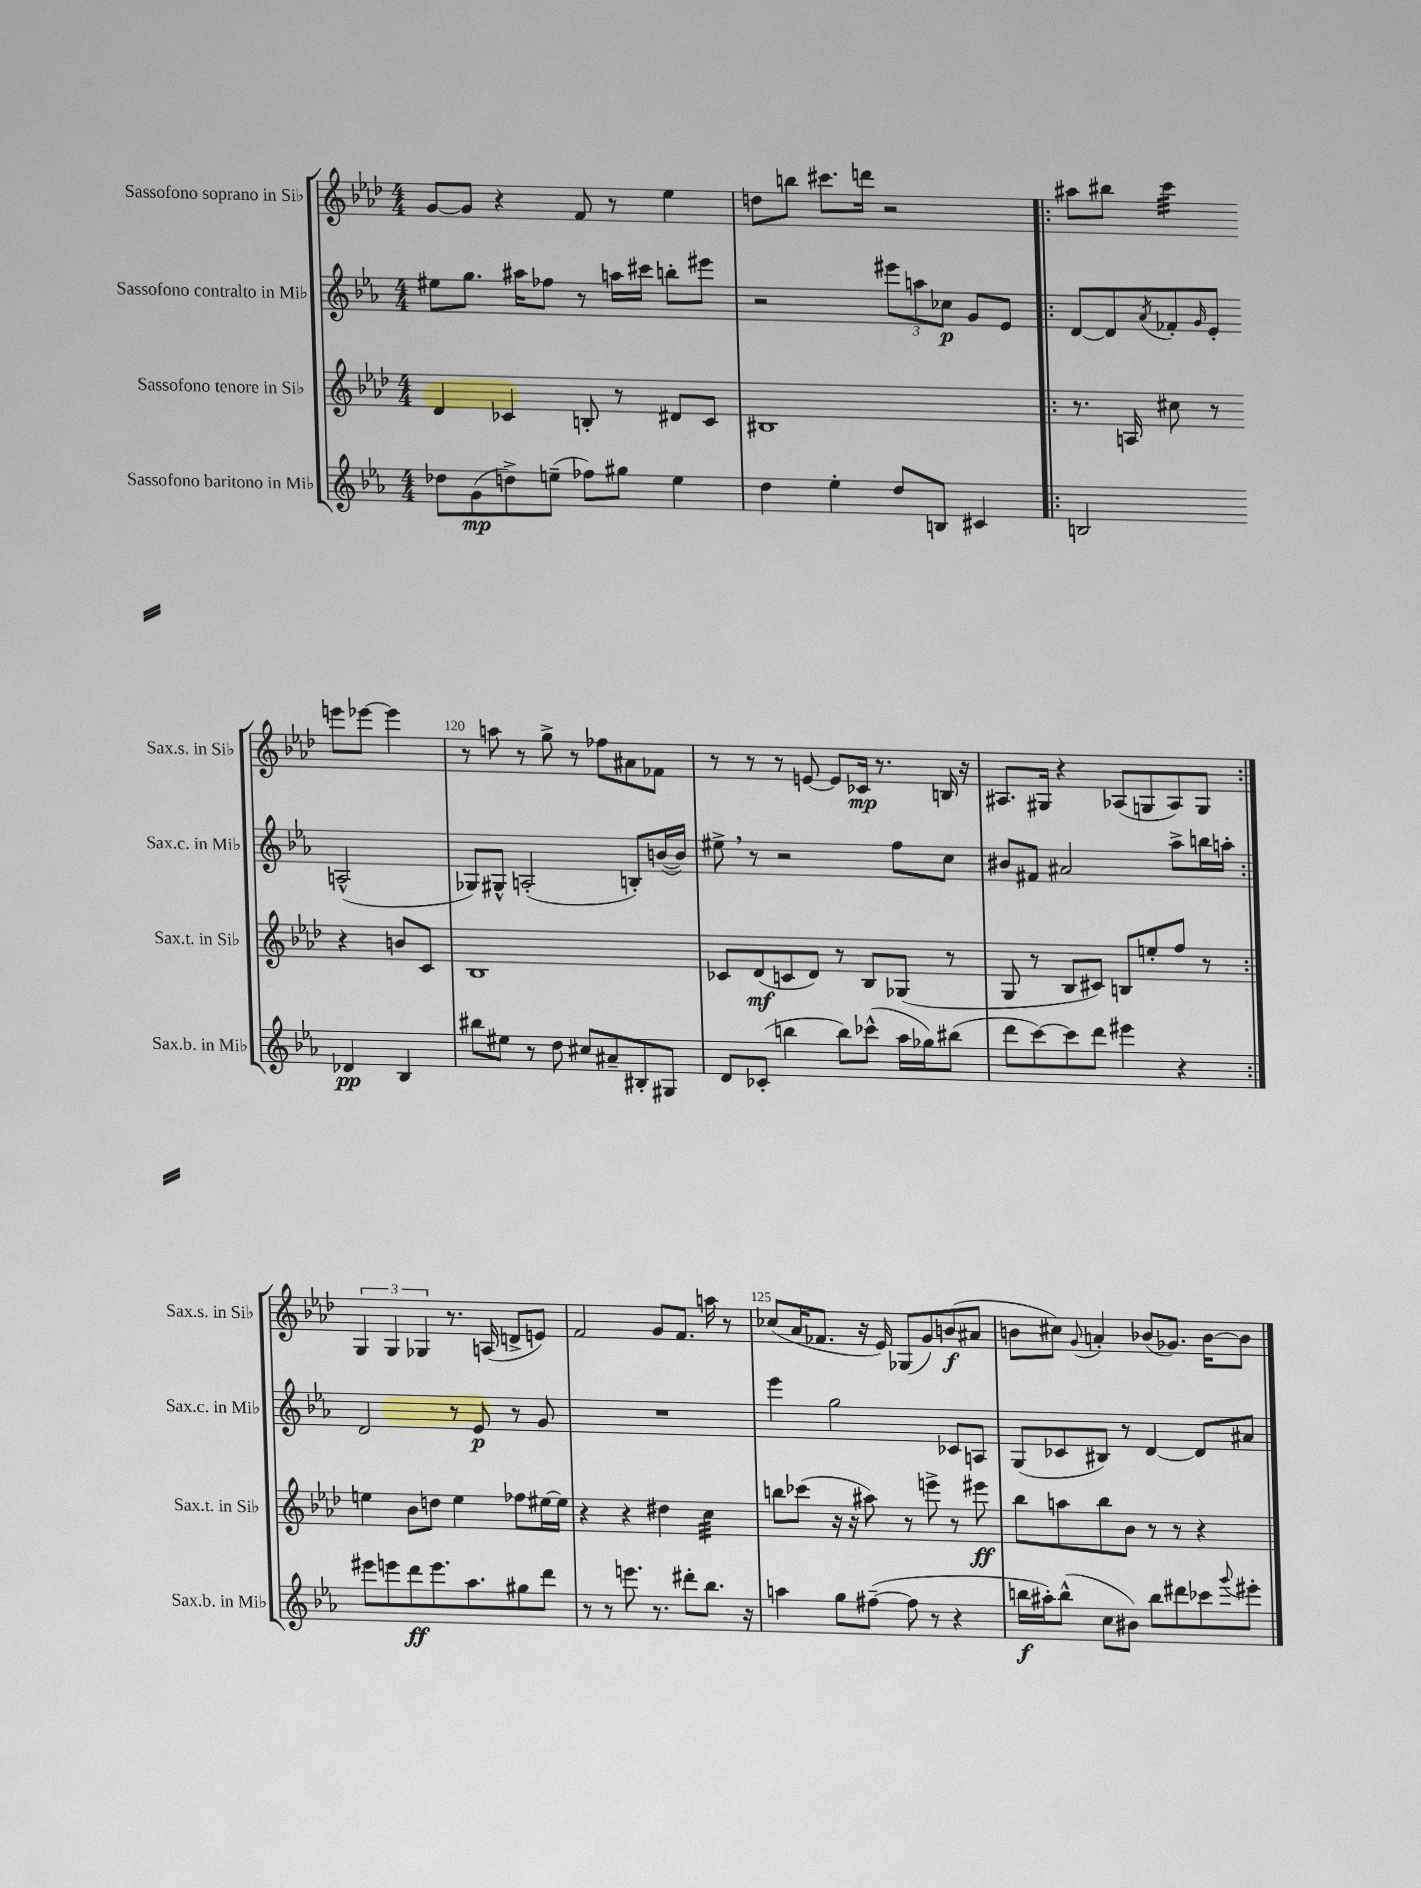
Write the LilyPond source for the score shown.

<<
\new StaffGroup <<
\new Staff = "s0" \with { instrumentName = "Sassofono soprano in Sib" shortInstrumentName = "Sax.s. in Sib" } {
    \clef treble \key aes \major \numericTimeSignature \time 4/4
    g'8~ g'8 r4 f'8 r8 ees''4 |
    d''8 b''8 cis'''8. d'''16 r2 |
    \repeat volta 2 { ais''8 bis''8 c'''4:32 e'''8 ees'''8~ ees'''4 |
    r8 a''8 r8 g''8-> r8 fes''8 ais'8 fes'8 |
    r8 r8 r8 e'8~ e'8 ces'16\mp r8. b16 r16 |
    ais8. gis16 r4 aes8( g8 aes8) g8 | }
    \tuplet 3/2 { g4 g4 ges4 } r8. a16( d'8-> e'8) |
    f'2 g'8 f'8. a''16 r8 |
    ces''8( aes'16 fes'8. r16 ees'16) ges8( g'8) b'8\f( ais'8 |
    b'8 cis''8) \appoggiatura { g'8 } a'4-. bes'8( ges'8.) bes'16~ bes'8 \bar "|." |
}
\new Staff = "s1" \with { instrumentName = "Sassofono contralto in Mib" shortInstrumentName = "Sax.c. in Mib" } {
    \clef treble \key ees \major \numericTimeSignature \time 4/4
    eis''8 g''8. ais''16 fes''8 r8 a''16 cis'''16 b''8-. eis'''8 |
    r2 \tuplet 3/2 { eis'''8 a''8 ces''8\p } g'8 ees'8 |
    \repeat volta 2 { d'8~ d'8 \acciaccatura { aes'8 } fes'8-. \grace { g'16 } ees'8-. a2-^( |
    ges8) gis8-^ a2-.( b8-.) b'16~( b'16) |
    eis''8-> \breathe r8 r2 f''8 c''8 |
    bis'8 fis'8 ais'2 aes''8-> b''16 a''16-. | }
    d'2 r8 ees'8\p r8 g'8 |
    R1 |
    ees'''4 g''2 ces'8 a8 |
    g8( ces'8 bis8) r8 d'4~ d'8 ais'8 \bar "|." |
}
\new Staff = "s2" \with { instrumentName = "Sassofono tenore in Sib" shortInstrumentName = "Sax.t. in Sib" } {
    \clef treble \key aes \major \numericTimeSignature \time 4/4
    des'4 ces'4 b8-. r8 dis'8 ces'8 |
    bis1 |
    \repeat volta 2 { r8. a16 cis''8 r8 r4 b'8 c'8 |
    bes1 |
    ces'8 des'8\mf( c'8 des'8) r8 bes8 ges8( r8 |
    g8 r8 bes8 cis'8) b8 e''8-. f''8 r8 | }
    e''4 bes'8 d''8 e''4 fes''8 eis''16~ eis''16 |
    r4 r4 dis''4 c''4:32 |
    b''8 ces'''8( r16 r16 ais''8) r8 e'''8-> r8 eis'''8\ff |
    bes''8 a''8 bes''8 bes'8 r8 r8 r4 \bar "|." |
}
\new Staff = "s3" \with { instrumentName = "Sassofono baritono in Mib" shortInstrumentName = "Sax.b. in Mib" } {
    \clef treble \key ees \major \numericTimeSignature \time 4/4
    des''8 g'8\mp( d''8->) e''8--( fes''8) gis''8 e''4 |
    d''4 ees''4-. d''8 b8 cis'4 |
    \repeat volta 2 { b2 des'4\pp b4 |
    bis''8 eis''8 r8 d''8 cis''8 ais'8-- bis8-. gis8 |
    d'8 ces'8-.( b''4 b''8) ces'''8-^( aes''16 ges''16) bis''8( |
    d'''8 c'''8~) c'''8 d'''8 eis'''4 r4 | }
    eis'''8 e'''8 d'''8\ff e'''8. aes''8. gis''8 d'''8 |
    r8 r8 e'''8. r8. dis'''8-. bes''8. r16 |
    a''4 g''8 fis''8~--( fis''8 r8 r4 |
    b''16\f ais''16-.) b''8-^( c''8 bis'8) b''8 dis'''8 ces'''8 \appoggiatura { g'''8 } eis'''8-. \bar "|." |
}
>>
>>
\layout { \context { \Score currentBarNumber = #117 \override BarNumber.break-visibility = ##(#f #t #t) barNumberVisibility = #(every-nth-bar-number-visible 5) } }
